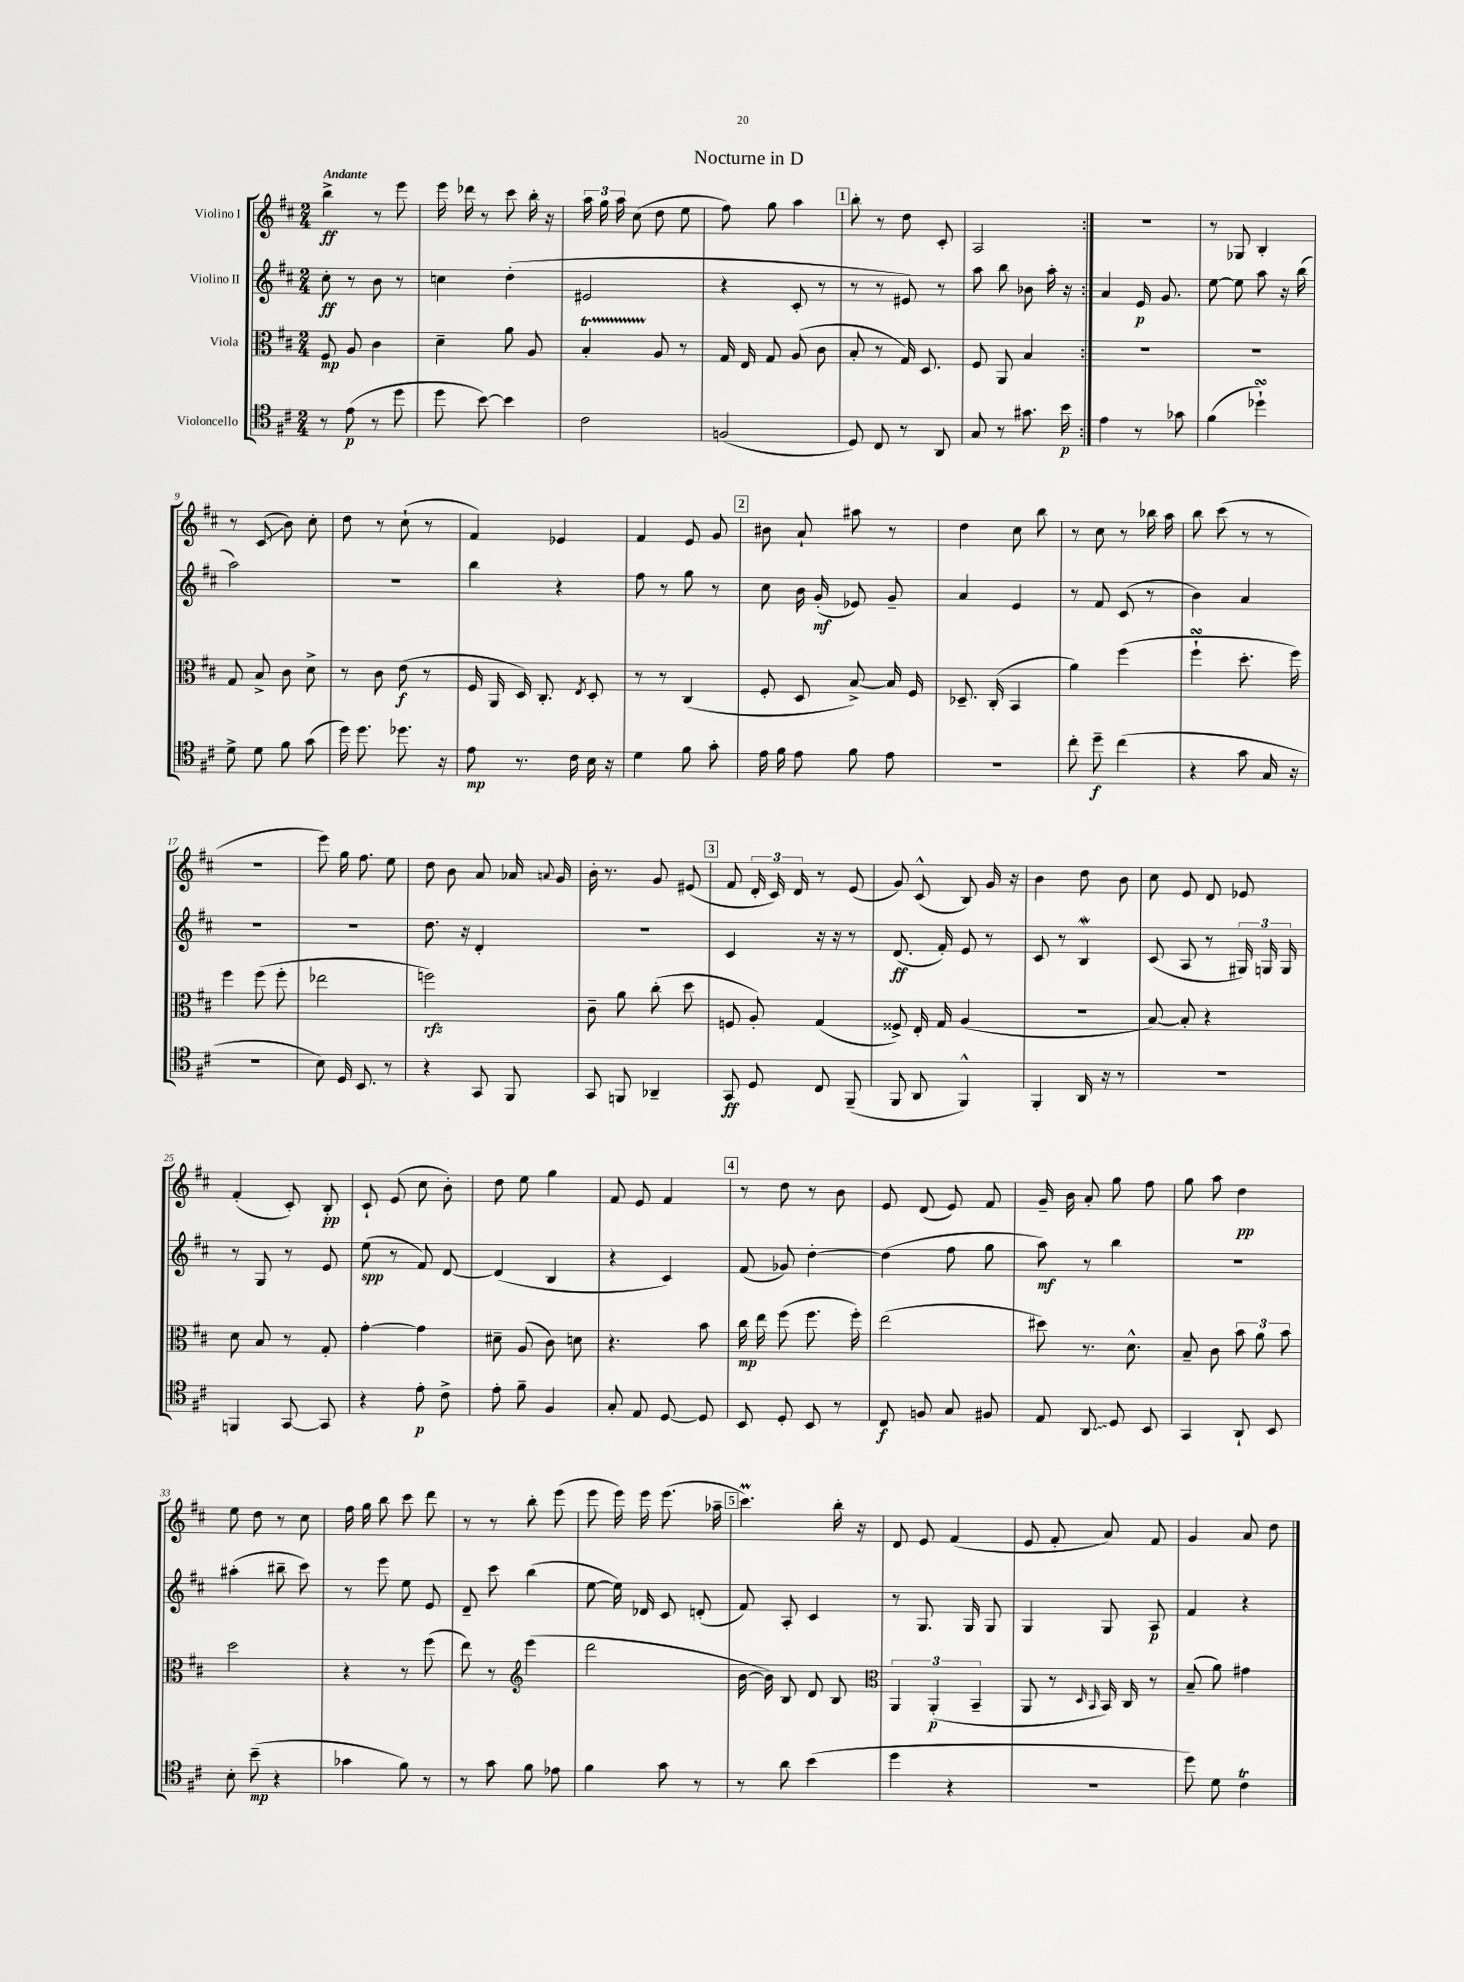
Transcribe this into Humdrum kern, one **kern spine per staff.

**kern	**kern	**kern	**kern
*staff4	*staff3	*staff2	*staff1
*clefC4	*clefC3	*clefG2	*clefG2
*k[f#c#]	*k[f#c#]	*k[f#c#]	*k[f#c#]
*M2/4	*M2/4	*M2/4	*M2/4
8r	8F#	8cc#'	4bb^
(8e	8A	8r	.
8r	4c#	8b	8r
8dd	.	8r	8eee
=	=	=	=
8dd	4d~	4cc	16eee
.	.	.	16ddd-
[8b)	.	.	8r
4b]	8a	(4dd'	8ccc#
.	8A	.	16bb'
.	.	.	16r
=	=	=	=
2c#	4B'	2e#	24aa
.	.	.	24gg
.	.	.	24aa
.	.	.	(8cc#
.	8A	.	8dd
.	8r	.	8ee
=	=	=	=
(2F	16G	4r	8ff#)
.	16E	.	.
.	8G	.	8gg
.	(8A	8c#'	4aa
.	8c#	8r	.
=	=	=	=
8D)	8B'	8r	8bb'
8C#	8r	8r	8r
8r	16G)	8e#)	8dd
.	8.D	.	.
8AA	.	8r	8c#'
=	=	=	=
8G	8F#	8aa	2A
8r	8AA	8bb	.
8.g#	4B	8b-	.
.	.	16aa'	.
16b	.	16r	.
=:|!	=:|!	=:|!	=:|!
4e	2r	4a	2r
8r	.	16e	.
.	.	8.g	.
8g-	.	.	.
=	=	=	=
(4f#	2r	[8ee	8r
.	.	8ee]	8G-
4dd-`)	.	8aa	4B'
.	.	16r	.
.	.	(16bb	.
=	=	=	=
8d^	8G	2aa)	8r
8d	8B^	.	(8c#
8f#	8c#	.	8b)
(8g	8d^	.	8cc#'
=	=	=	=
16dd)	8r	2r	8dd
8.dd	.	.	.
.	8c#	.	8r
8.dd-	(8e	.	(8cc#`
.	8r	.	8r
16r	.	.	.
=	=	=	=
8e	16F#	4bb	4f#)
.	16AA	.	.
8.r	16D)	.	.
.	8.C#'	.	.
.	.	4r	4e-
16c#	.	.	.
.	8qE	.	.
16B	8D'	.	.
16r	.	.	.
=	=	=	=
4d	8r	8ff#	4f#
.	8r	8r	.
8f#	(4C#	8gg	8e
8g'	.	8r	8g
=	=	=	=
16e	8F#'	8cc#	8b#
16f#	.	.	.
8e	8D	16b	8a`
.	.	(16g'	.
8f#	[8B^)	8e-)	8aa#
8e	16B]	8g~	8r
.	16F#	.	.
=	=	=	=
2r	8.D-~	4a	4dd
.	(16C#'	.	.
.	4BB	4e	8cc#
.	.	.	8bb
=	=	=	=
8cc#'	4a)	8r	8r
8dd~	.	8f#	8cc#
(4cc#	(4ff#	(8c#	8r
.	.	8r	16bb-
.	.	.	16aa
=	=	=	=
4r	4ff#`	4b)	8bb
.	.	.	(8ccc#
8g	8.dd'	4a	8r
16G	.	.	8r
16r	16ff#)	.	.
=	=	=	=
2r	4ff#	2r	2r
.	(8ff#	.	.
.	8ff#'	.	.
=	=	=	=
8B)	2ee-	2r	8eee)
16D	.	.	16gg
8.BB	.	.	8.ff#
8r	.	.	8ee
=	=	=	=
4r	2ff)	8.dd	8dd
.	.	.	8b
.	.	16r	.
8GG	.	4d'	8a
8FF#	.	.	16a-
.	.	.	8qqa
.	.	.	16g
=	=	=	=
8GG	8c#~	2r	16b'
.	.	.	8.r
8FF	8a	.	.
4AA-~	(8cc#'	.	8g
.	8dd	.	(8e#
=	=	=	=
8GG	8F	4c#	8f#
8D	8A')	.	24d'
.	.	.	24c#)
.	.	.	24d
8C#	(4G	16r	8r
.	.	16r	.
(8FF#~	.	8r	(8e
=	=	=	=
8FF#	8F##^)	(8.d	8g)
8AA	16E'	.	(8c#^^
.	16G	16f#')	.
4FF#^^)	(4A	8e	8B)
.	.	8r	16g
.	.	.	16r
=	=	=	=
4FF#'	2r	8c#	4b
.	.	8r	.
16AA	.	4B	8dd
16r	.	.	.
8r	.	.	8b
=	=	=	=
2r	[8B)	(8c#	8cc#
.	8B']	8A	8e
.	4r	8r	8d
.	.	24G#)	8e-
.	.	24G	.
.	.	24G	.
=	=	=	=
4FF	8d	8r	(4f#'
.	8B	8G	.
[8GG	8r	8r	8c#')
8GG]	8G'	8e	8B'
=	=	=	=
4r	[4g'	(8ee	8c#`
.	.	8r	(8e
8e'	4g]	8f#)	8cc#
8c#^	.	[8d	8b')
=	=	=	=
8e'	8d#~	(4d]	8dd
8f#~	(8A	.	8ee
4F#	8c#)	4B	4gg
.	8d	.	.
=	=	=	=
8G'	4.r	4r	8f#
8E	.	.	8e
[8D	.	4c#)	4f#
8D]	8b	.	.
=	=	=	=
8BB	16cc#	(8f#	8r
.	16ee	.	.
8D'	(8ff#	8g-)	8dd
8BB	8.ff#	[4dd'	8r
8r	.	.	8b
.	16ff#')	.	.
=	=	=	=
8C#	(2ee	(4dd]	8e
8F	.	.	(8d
8G	.	8ff#	8e)
8F#	.	8gg	8f#
=	=	=	=
8E	8dd#)	8aa)	16g~
.	.	.	16b
8AA	8.r	8r	8a'
8D	.	4bb	8gg
.	8.d^^	.	.
8BB	.	.	8ff#
=	=	=	=
4GG	8B~	2r	8gg
.	8c#	.	8aa
8AA`	12b	.	4dd
.	12a	.	.
8BB	.	.	.
.	12b	.	.
=	=	=	=
8B'	2dd	(4aa#'	8ee
(8b~	.	.	8dd
4r	.	8bb#~	8r
.	.	8ccc#)	8cc#
=	=	=	=
4g-	4r	8r	16ff#
.	.	.	16gg
.	.	8eee	8bb
8f#)	8r	8ee	8ccc#
8r	(8ff#	8e	8ddd
=	=	=	=
8r	8ee)	8d~	8r
8g	8r	8ccc#	8r
*	*clefG2	*	*
8f#	(4eee	(4bb	8bb'
8e-	.	.	(8eee
=	=	=	=
4f#	2ddd	[8ee	8eee
.	.	16ee])	16eee)
.	.	16d-	16eee
8g	.	8c#	(8.eee
8r	.	(8d'	.
.	.	.	16aa-~
=	=	=	=
8r	[16b	8f#)	4.ccc#)
.	16b])	.	.
8a	8B	8A'	.
(4b	8d	4c#	.
.	8B	.	16bb'
.	.	.	16r
=	=	=	=
*	*clefC3	*	*
4dd	6AA	8r	8d
.	.	8.G	8e
.	(6AA'	.	.
4r	.	.	(4f#
.	.	16G	.
.	6BB~	.	.
.	.	8G	.
=	=	=	=
2r	8AA	4G	8e
.	8r	.	8f#'
.	16qqD	.	.
.	16qqBB	.	.
.	16BB)	8G	8a)
.	16C#	.	.
.	8r	8A	8f#
=	=	=	=
8dd)	(8B~	4f#	4g
8d	8a)	.	.
4c#	4g#	4r	8a
.	.	.	8dd
==	==	==	==
*-	*-	*-	*-
